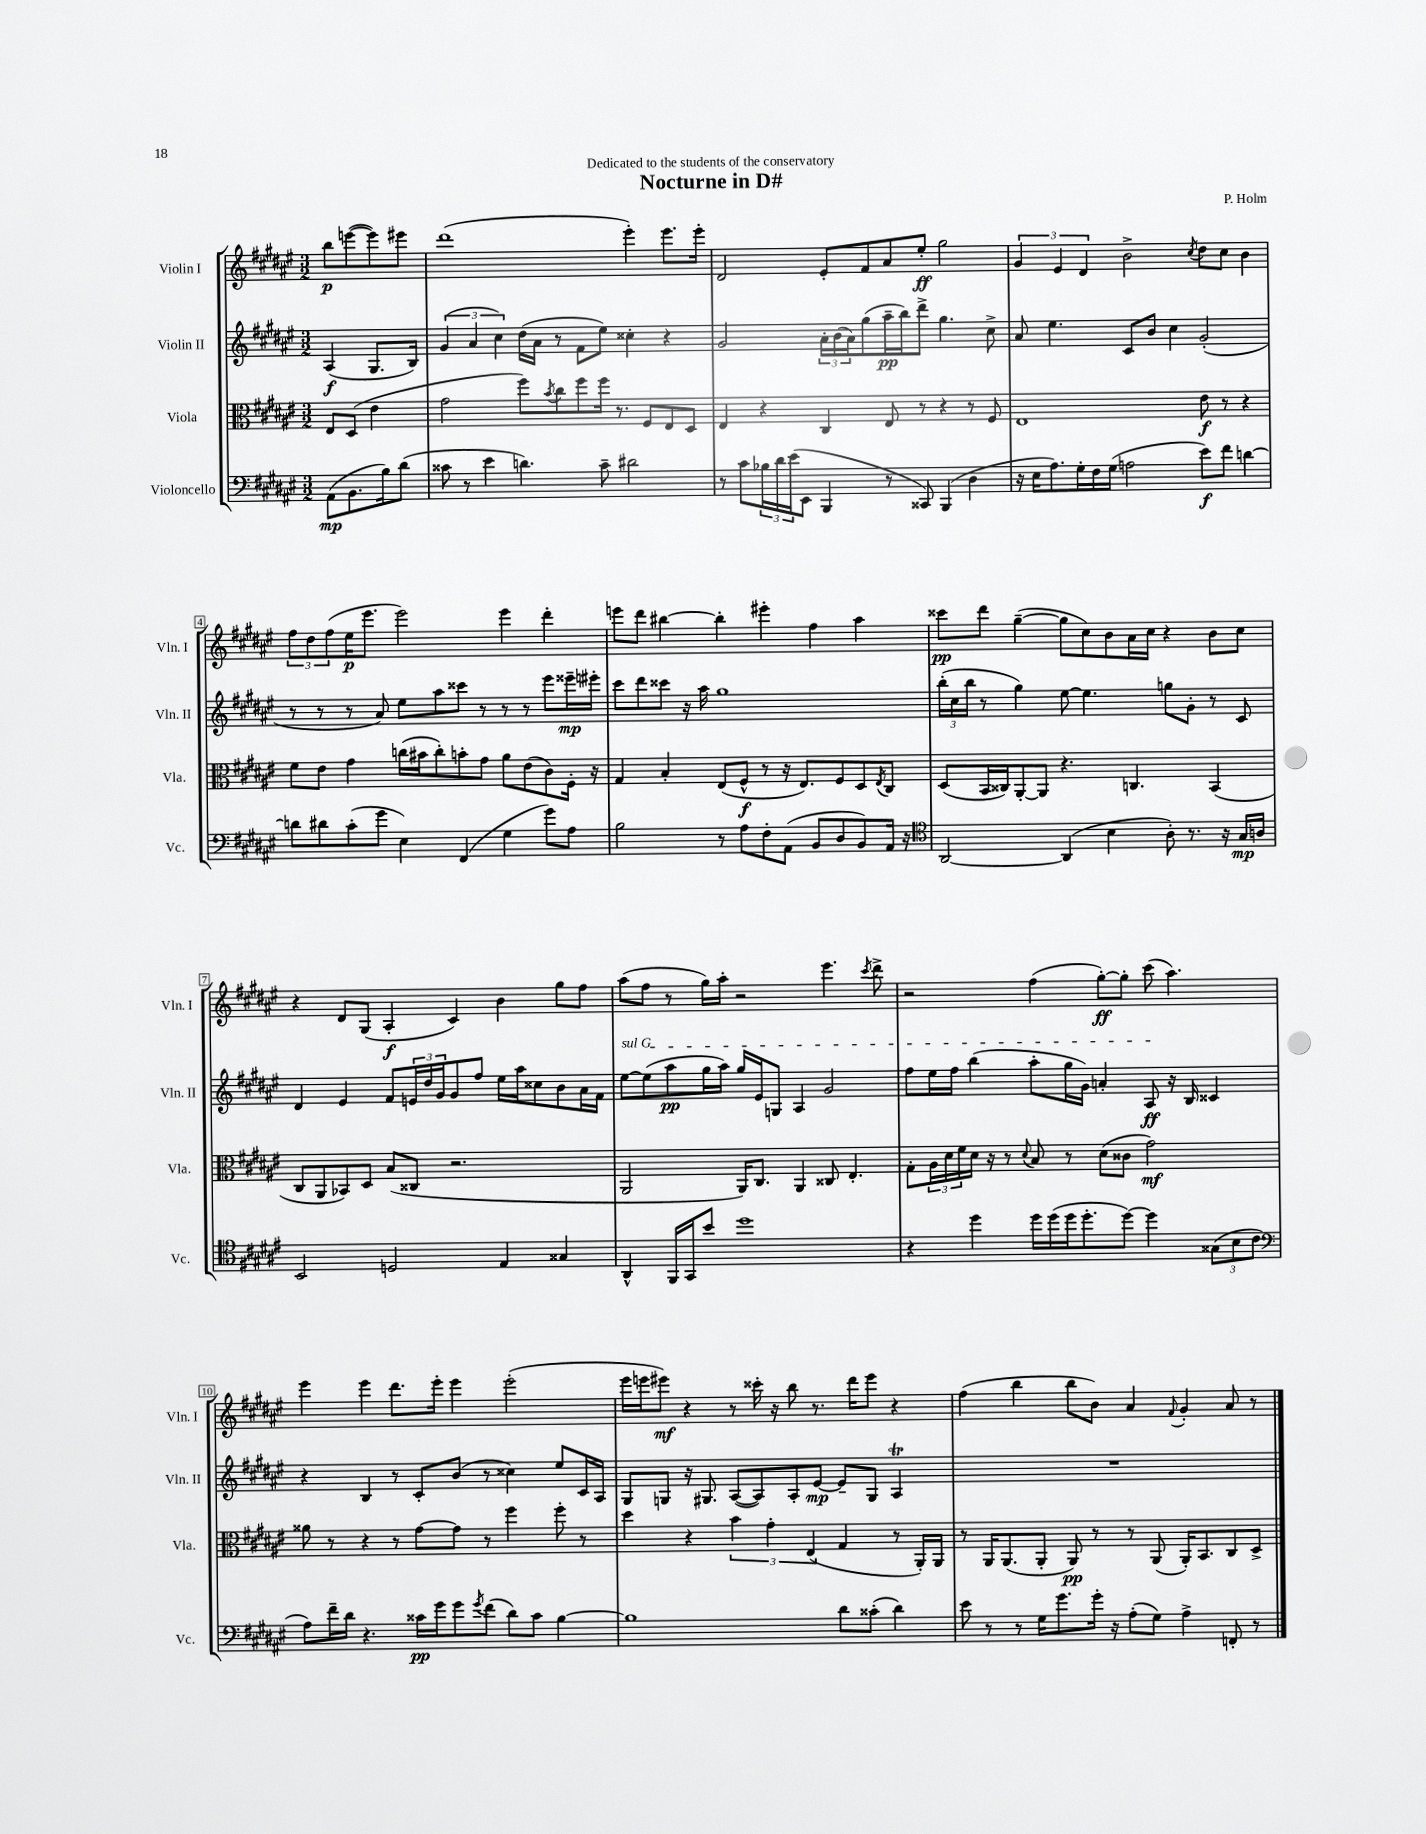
\header { title = "Nocturne in D#" composer = "P. Holm" dedication = "Dedicated to the students of the conservatory" }
<<
\new StaffGroup <<
\new Staff = "s0" \with { instrumentName = "Violin I" shortInstrumentName = "Vln. I" } {
    \clef treble \key fis \major \numericTimeSignature \time 3/2 \partial 2
    b''8\p e'''8~( e'''8) eis'''8 |
    dis'''1( eis'''4-.) eis'''8. eis'''16-. |
    dis'2 eis'8-. fis'8 ais'8 eis''8-.\ff gis''2 |
    \tuplet 3/2 { gis'4 eis'4 dis'4 } b'2-> \acciaccatura { cis''8 } dis''8 cis''8 b'4 |
    \tuplet 3/2 { fis''8 dis''8 fis''8( } eis''16\p eis'''8. eis'''2) eis'''4 dis'''4-. |
    e'''8 dis'''8 bis''4~ bis''4-. eis'''4-. fis''4 ais''4 |
    cisis'''8\pp dis'''8 gis''4~--( gis''8 cis''8) b'8 ais'16 cis''16 r4 b'8 cis''8 |
    r4 dis'8 gis8( ais4-.\f cis'4) b'4 gis''8 fis''8 |
    ais''8( fis''8 r8 gis''16) ais''16-. r2 eis'''4. \acciaccatura { cis'''8 } dis'''8-> |
    r2 fis''4( gis''8~-.\ff) gis''8-. cis'''8( ais''4.) |
    eis'''4 eis'''4 dis'''8. eis'''16-. eis'''4 eis'''2-.( |
    eis'''16 e'''16 eis'''8\mf) r4 r8 cisis'''16-. r16 b''8 r8. dis'''16 eis'''8 r4 |
    fis''4( b''4 b''8 b'8) ais'4 \appoggiatura { fis'8 } gis'4-. ais'8 r8 \bar "|." |
}
\new Staff = "s1" \with { instrumentName = "Violin II" shortInstrumentName = "Vln. II" } {
    \clef treble \key fis \major \numericTimeSignature \time 3/2 \partial 2
    ais4\f( gis8. b16) |
    \tuplet 3/2 { gis'4( ais'4 cis''4) } dis''16( ais'16 r8 fis'8 eis''8) cisis''4-. r4 |
    gis'2 \tuplet 3/2 { ais'16-. b'16( ais'16) } gis''8( ais''16--\pp b''16) dis'''8-> gis''4. cis''8-> |
    ais'8 eis''4. cis'8 b'8 cis''4 gis'2-.( |
    r8 r8 r8 ais'8) eis''8 ais''8 cisis'''8 r8 r8 r8 eis'''8 eisis'''16--\mp eis'''16-. |
    cis'''8 dis'''8 cisis'''8 r16 ais''16 gis''1 |
    \tuplet 3/2 { b''16-.( cis''16 b''16 } r8 gis''4) eis''8~ eis''4. g''8 gis'8-. r8 cis'8 |
    dis'4 eis'4 fis'8 \tuplet 3/2 { e'16 dis''16 gis'16 } gis'8 fis''8 eis''16 ais''16 cisis''8 b'8 ais'16 fis'16 |
    \once \override TextSpanner.bound-details.left.text = \markup { \italic "sul G" } eis''8~\startTextSpan eis''8( ais''8\pp gis''16 ais''16) gis''16 eis'16 g8 ais4 gis'2 |
    fis''8 eis''16 fis''16 b''4( ais''8-. gis''16 gis'16) a'4-. ais8\ff\stopTextSpan r16 b16 cisis'4 |
    r4 b4 r8 cis'8-. b'8( r8 cisis''4) eis''8 cis'16 ais16 |
    gis8 g8 r16 gis8. ais8~( ais8) ais8-. eis'8~\mp eis'8-- gis8 ais4\trill |
    R1. \bar "|." |
}
\new Staff = "s2" \with { instrumentName = "Viola" shortInstrumentName = "Vla." } {
    \clef alto \key fis \major \numericTimeSignature \time 3/2 \partial 2
    eis8 dis8( eis'4 |
    gis'2 fis''8) \acciaccatura { b'8 } cis''8 fis''8 fis''16 r8. fis8 eis8 dis8 |
    eis4 r4 cis4 eis8 r8 r4 r8 fis8 |
    eis1 eis'8\f r8 r4 |
    fis'8 eis'8 gis'4 c''16( bis'16 c''8-.) b'8-. gis'8 ais'8 eis'8( cis'8) fis16-. r16 |
    gis4 b4-. eis8( fis8-^\f r8 r16 eis8.) fis8 dis8 \acciaccatura { eis8 } cis8 |
    dis8( b,16 cisis16) ais,8~-. ais,8 r4. c4. b,4( |
    cis8 ais,8 bes,8) dis8 b8( cisis8 r2. |
    ais,2 ais,16) cis8. ais,4 cisis8 eis4.-. |
    gis8-. \tuplet 3/2 { ais16 dis'16 fis'16 } dis'16 r16 r8 \appoggiatura { dis'8 } b8 r8 dis'8( cisis'8 gis'2\mf) |
    aisis'8 r8 r4 r8 gis'8~ gis'8 r8 fis''4 fis''8-. r8 |
    dis''4 r4 \tuplet 3/2 { b'4 gis'4-. eis4( } gis4 r8 ais,16-.) ais,16 |
    r8 ais,16 ais,8.( ais,8-. ais,8\pp) r8 r8 ais,8( ais,16-.) b,8. cis8 dis8-> \bar "|." |
}
\new Staff = "s3" \with { instrumentName = "Violoncello" shortInstrumentName = "Vc." } {
    \clef bass \key fis \major \numericTimeSignature \time 3/2 \partial 2
    ais,8\mp( b,8. b16) dis'8( |
    cisis'8 r8 eis'4 d'4.) cisis'8-- dis'2 |
    r8 cis'8 \tuplet 3/2 { bes16 dis'16 eis'16( } eis,8 b,,4 r8 cisis,8) b,,4( dis4 |
    r16 eis16 ais8.) gis16-. fis16 gis16( a2 eis'8\f) fis'8 d'4~ |
    d'8 dis'8 cis'8-.( gis'8 eis4) fis,4( gis4 gis'8) ais8 |
    b2 r8 ais8 fis8-. ais,8( b,8 dis8 b,8) ais,16 r16 |
    \clef tenor ais,2~ ais,4( b4 ais8-.) r8. r16 gis16\mp a16 |
    b,2 d2 eis4 gisis4 |
    ais,4-^ fis,16 gis,16 b'8 dis''1 |
    r4 dis''4 dis''16 dis''16( dis''16 dis''8.-. dis''8~) dis''4 \tuplet 3/2 { gisis8( b8 cis'8 } |
    \clef bass ais8) fis'16-- dis'16 r4. cisis'16\pp gis'16 gis'8 \acciaccatura { gis'8 } fis'8( dis'8) cisis'8 b4~ |
    b1 dis'8 cisis'8-.( dis'4) |
    eis'8 r8 r8 gis16 gis'8. gis'16-. r16 ais8-.( gis8) ais4-> f,8-. r8 \bar "|." |
}
>>
>>
\layout { \context { \Score \override BarNumber.stencil = #(make-stencil-boxer 0.1 0.3 ly:text-interface::print) } }
